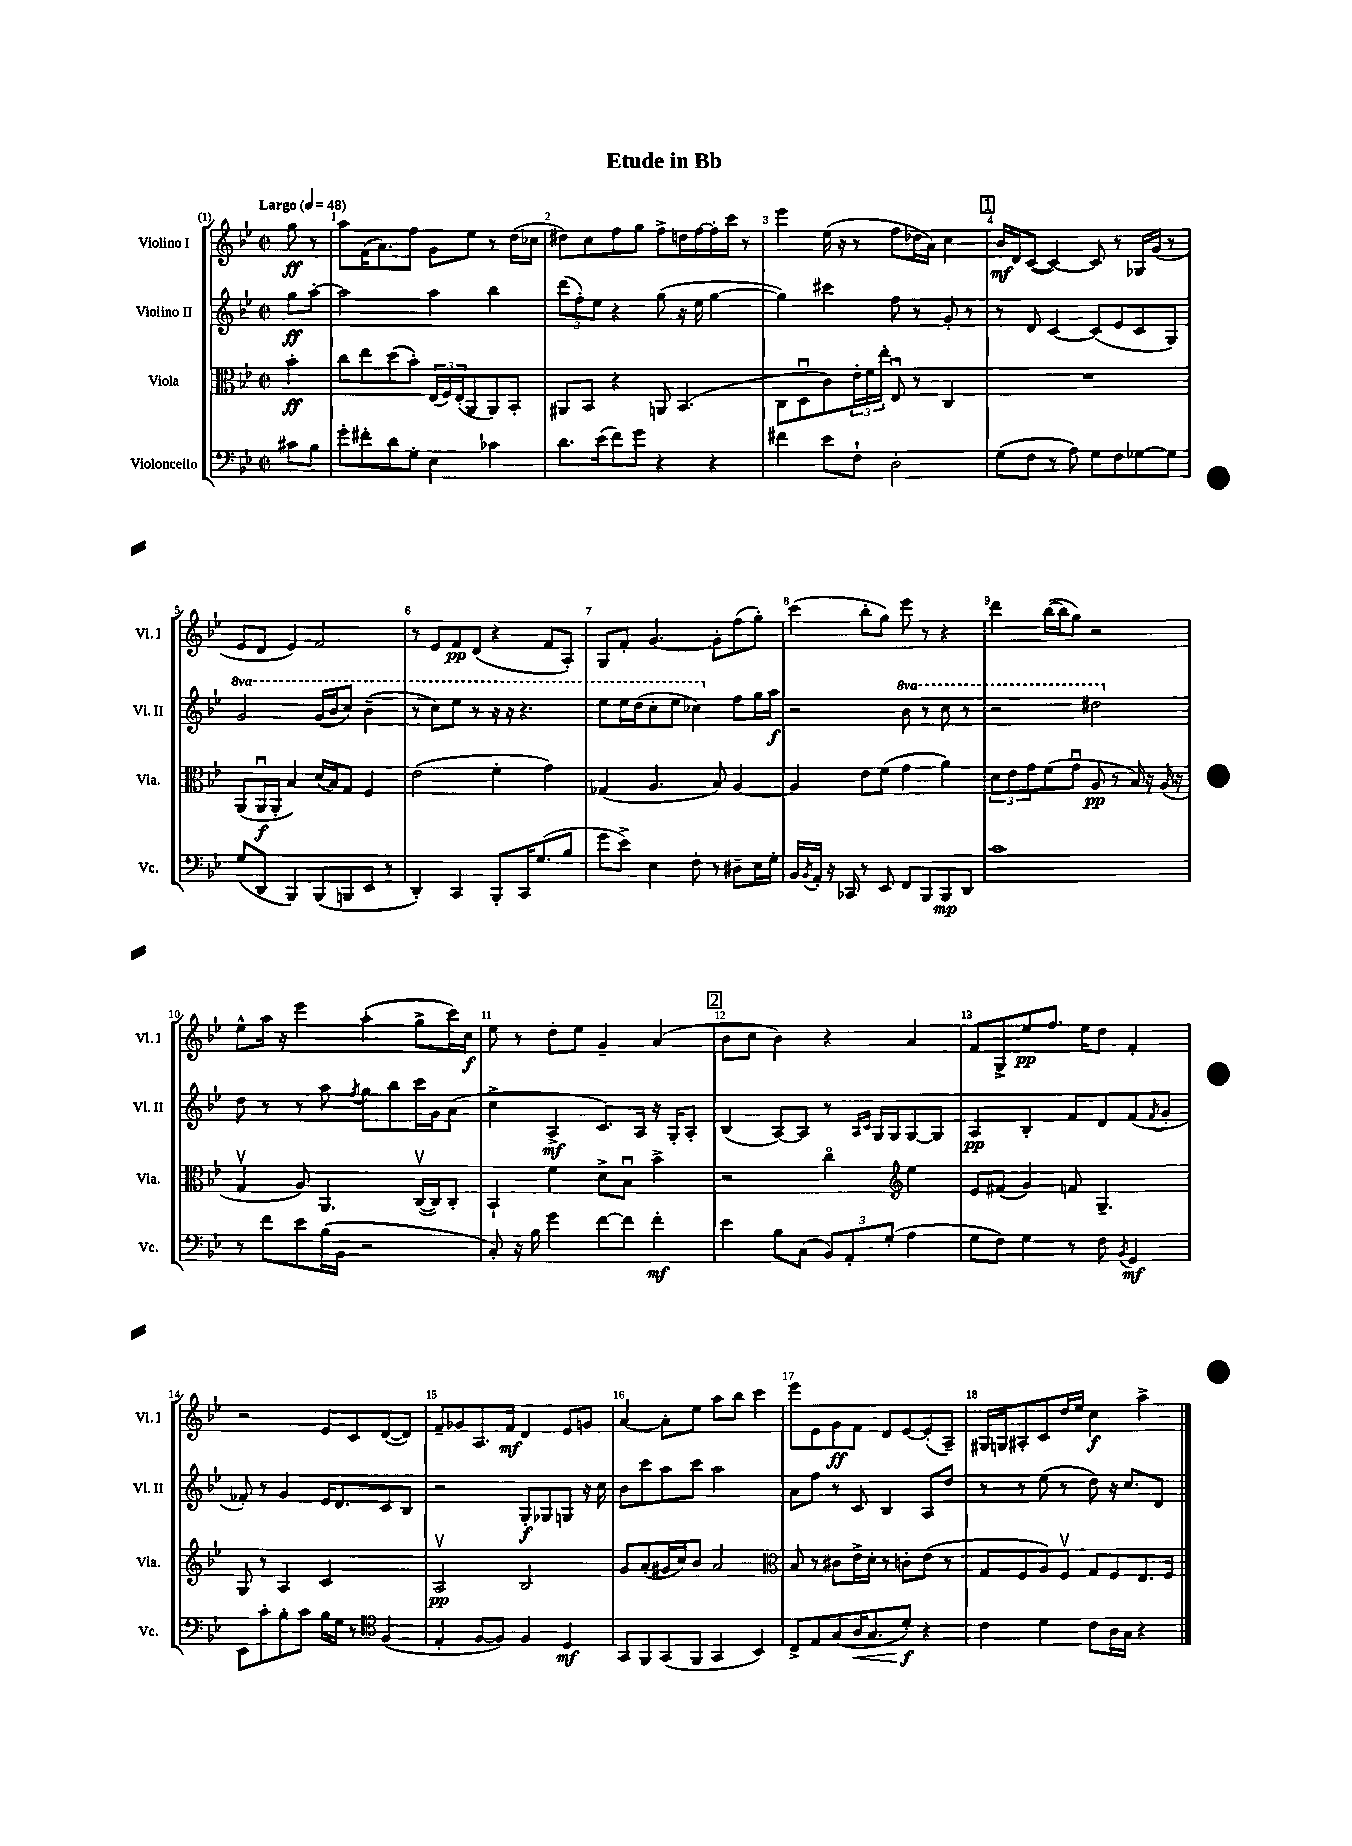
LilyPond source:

\header { title = "Etude in Bb" }
<<
\new StaffGroup <<
\new Staff = "s0" \with { instrumentName = "Violino I" shortInstrumentName = "Vl. I" } {
    \clef treble \key bes \major \defaultTimeSignature \time 2/2 \partial 4 \tempo "Largo" 4 = 48
    g''8\ff r8 |
    a''8 f'16( a'8.) f''8 g'8 ees''8 r8 d''16( ces''16 |
    dis''8) c''8 f''8 g''8 f''8-> d''16 f''16~ f''16-. c'''16 r8 |
    ees'''4 ees''16( r16 r8 f''8 des''16 a'16) c''4 |
    \mark \markup { \box "1" } bes'16\mf d'16 c'8~( c'4~) c'8 r8 ges16 g'16( r8 |
    ees'8 d'8 ees'4) f'2 |
    r8 ees'8 f'8\pp d'8( r4 f'8 a8-.) |
    g8 f'8-. g'4.~ g'8-. f''8( g''8-.) |
    c'''4( bes''8-. g''8) ees'''8 r8 r4 |
    d'''4 bes''16~( bes''16 g''8) r2 |
    ees''8-^ a''16 r16 ees'''4 a''4-.( g''8-> c'''16) c''16\f |
    ees''8 r8 d''8-. ees''8 g'4-- a'4( |
    \mark \markup { \box "2" } bes'8 c''8 bes'4) r4 a'4 |
    f'8 g8-> ees''8\pp f''8. ees''16 d''8 f'4-. |
    r2 ees'8 c'8 d'8~( d'8) |
    f'8-- ges'8 a8. f'16\mf d'4 ees'8 g'8 |
    a'4~ a'8-. ees''8 a''8 bes''8 c'''4 |
    ees'''8 ees'8 g'8\ff f'8 d'8 ees'8~ ees'8-.( a8--) |
    gis16 g16 ais8-. c'8 d''16 ees''16 c''4\f a''4-> \bar "|." |
}
\new Staff = "s1" \with { instrumentName = "Violino II" shortInstrumentName = "Vl. II" } {
    \clef treble \key bes \major \defaultTimeSignature \time 2/2 \set Staff.ottavationMarkups = #ottavation-simple-ordinals \partial 4
    g''8\ff a''8~-. |
    a''2 a''4 bes''4 |
    \tuplet 3/2 { d'''8( f''8-.) ees''8 } r4 g''8( r16 ees''16 g''4~ |
    g''4) cis'''4 f''8 r8 g'8-. r8 |
    \mark \markup { \box "1" } r8 d'8 c'4~ c'8( ees'8 c'8 g8) |
    \ottava #1 g''2 g''16( bes''16 c'''8) bes''4--( |
    r8 c'''8) ees'''8 r8 r16 r16 r4. |
    ees'''8 ees'''16 d'''16( c'''8-. ees'''8 ces'''4) \ottava #0 f''8 g''16 a''16\f |
    r2 \ottava #1 bes''8 r8 c'''8 r8 |
    r2 dis'''2 \ottava #0 |
    d''8 r8 r8 a''8 \acciaccatura { f''8 } g''8 bes''8 c'''16 g'16 a'8( |
    c''4-> a4->\mf c'8.) a16 r16 g16-. a8-. |
    \mark \markup { \box "2" } bes4( a8~) a8 r8 \grace { a16 c'16 } g16 g16 g8~ g8 |
    a4\pp bes4-. f'8 d'8 f'8( \acciaccatura { f'8 } g'8-. |
    fes'8-.) r8 g'4 ees'16 d'8. c'8 bes8 |
    r2 g8-.\f ges8 g8 r16 c''16 |
    bes'8 c'''8 a''8 c'''8 a''2 |
    a'8 f''8 r8 c'8 bes4 a8 d''8 |
    r8 r8 ees''8( r8 d''8) r16 c''8. d'8 \bar "|." |
}
\new Staff = "s2" \with { instrumentName = "Viola" shortInstrumentName = "Vla." } {
    \clef alto \key bes \major \defaultTimeSignature \time 2/2 \partial 4
    bes'4-.\ff |
    c''8 ees''8 d''8( bes'8-.) \tuplet 3/2 { ees16( f16) ees16-.( } a,8 a,8) bes,8-. |
    ais,8 bes,8 r4 a,8 bes,4.( |
    c8 d8\downbow c'8) \tuplet 3/2 { ees'16-. f'16 ees''16-. } ees8\downbow r8 c4 |
    \mark \markup { \box "1" } R1 |
    a,8( a,16\downbow\f a,16-. bes4) d'16( bes16) g8 f4 |
    ees'2( f'4-. g'4) |
    ges4( a4. bes8) a4~ |
    a4 ees'8 f'8( g'4 a'4) |
    \tuplet 3/2 { d'8 ees'8 g'8 } f'8( g'8\downbow a8\pp r8 bes16) r16 a16( r16 |
    g4\upbow a8) a,4. c16~\upbow( c16) c8-. |
    bes,4-! f'4 d'8-> bes8\downbow bes'4-> |
    \mark \markup { \box "2" } r2 c''4\flageolet \clef treble ees''4 |
    ees'8 fis'8( g'4) f'8 g4.-- |
    g8 r8 a4 c'2 |
    a2\upbow\pp bes2 |
    g'8 a'8-.( gis'16 c''16) bes'8 a'2 |
    \clef alto bes8 r8 cis'8 ees'16-> d'16-. r8 c'8-. ees'8( r8 |
    g8 f8 a8) f8\upbow g8 f8 ees8. f16 \bar "|." |
}
\new Staff = "s3" \with { instrumentName = "Violoncello" shortInstrumentName = "Vc." } {
    \clef bass \key bes \major \defaultTimeSignature \time 2/2 \partial 4
    cis'8 bes8 |
    g'8-. fis'8-. d'8 g8-. ees4 ces'4 |
    d'8. ees'16( f'8) g'8 r4 r4 |
    fis'4 ees'8 f8-! d2-. |
    \mark \markup { \box "1" } g8( f8 r8 a8) g8 f8 ges8~ ges8 |
    g8( d,8 bes,,4) bes,,8( b,,8 ees,8 r8 |
    d,4-.) c,4 bes,,8-. c,16 g8.( bes8 |
    g'8 ees'8->) ees4 f8-. r8 dis8-- ees16 g16-. |
    bes,16 \acciaccatura { bes,8 } a,16-. r16 ces,16 r8 ees,8 f,8 bes,,8 bes,,8\mp d,8 |
    c'1 |
    r8 f'8 ees'8 bes16( bes,16 r2 |
    c8-.) r16 bes16 g'4 f'8~ f'8 f'4-.\mf |
    \mark \markup { \box "2" } ees'4 bes8 c8( \tuplet 3/2 { bes,8) a,8-. g8-.( } a4 |
    g8 f8) g4 r8 f8 \acciaccatura { bes,8 } g,4\mf |
    ees,8 c'8-. bes8-. c'8 bes16 g16 r8 \clef tenor f4( |
    ees4-. f8~ f8) f4 d4\mf |
    g,8 f,8 g,8( f,8 g,4 bes,4) |
    c8-> ees8 g8( a16\< g8. d'8-.\f\!) r4 |
    c'4 d'4 c'8 a16 g16 r4 \bar "|." |
}
>>
>>
\layout { \context { \Score \override BarNumber.break-visibility = ##(#f #t #t) barNumberVisibility = #all-bar-numbers-visible } }
